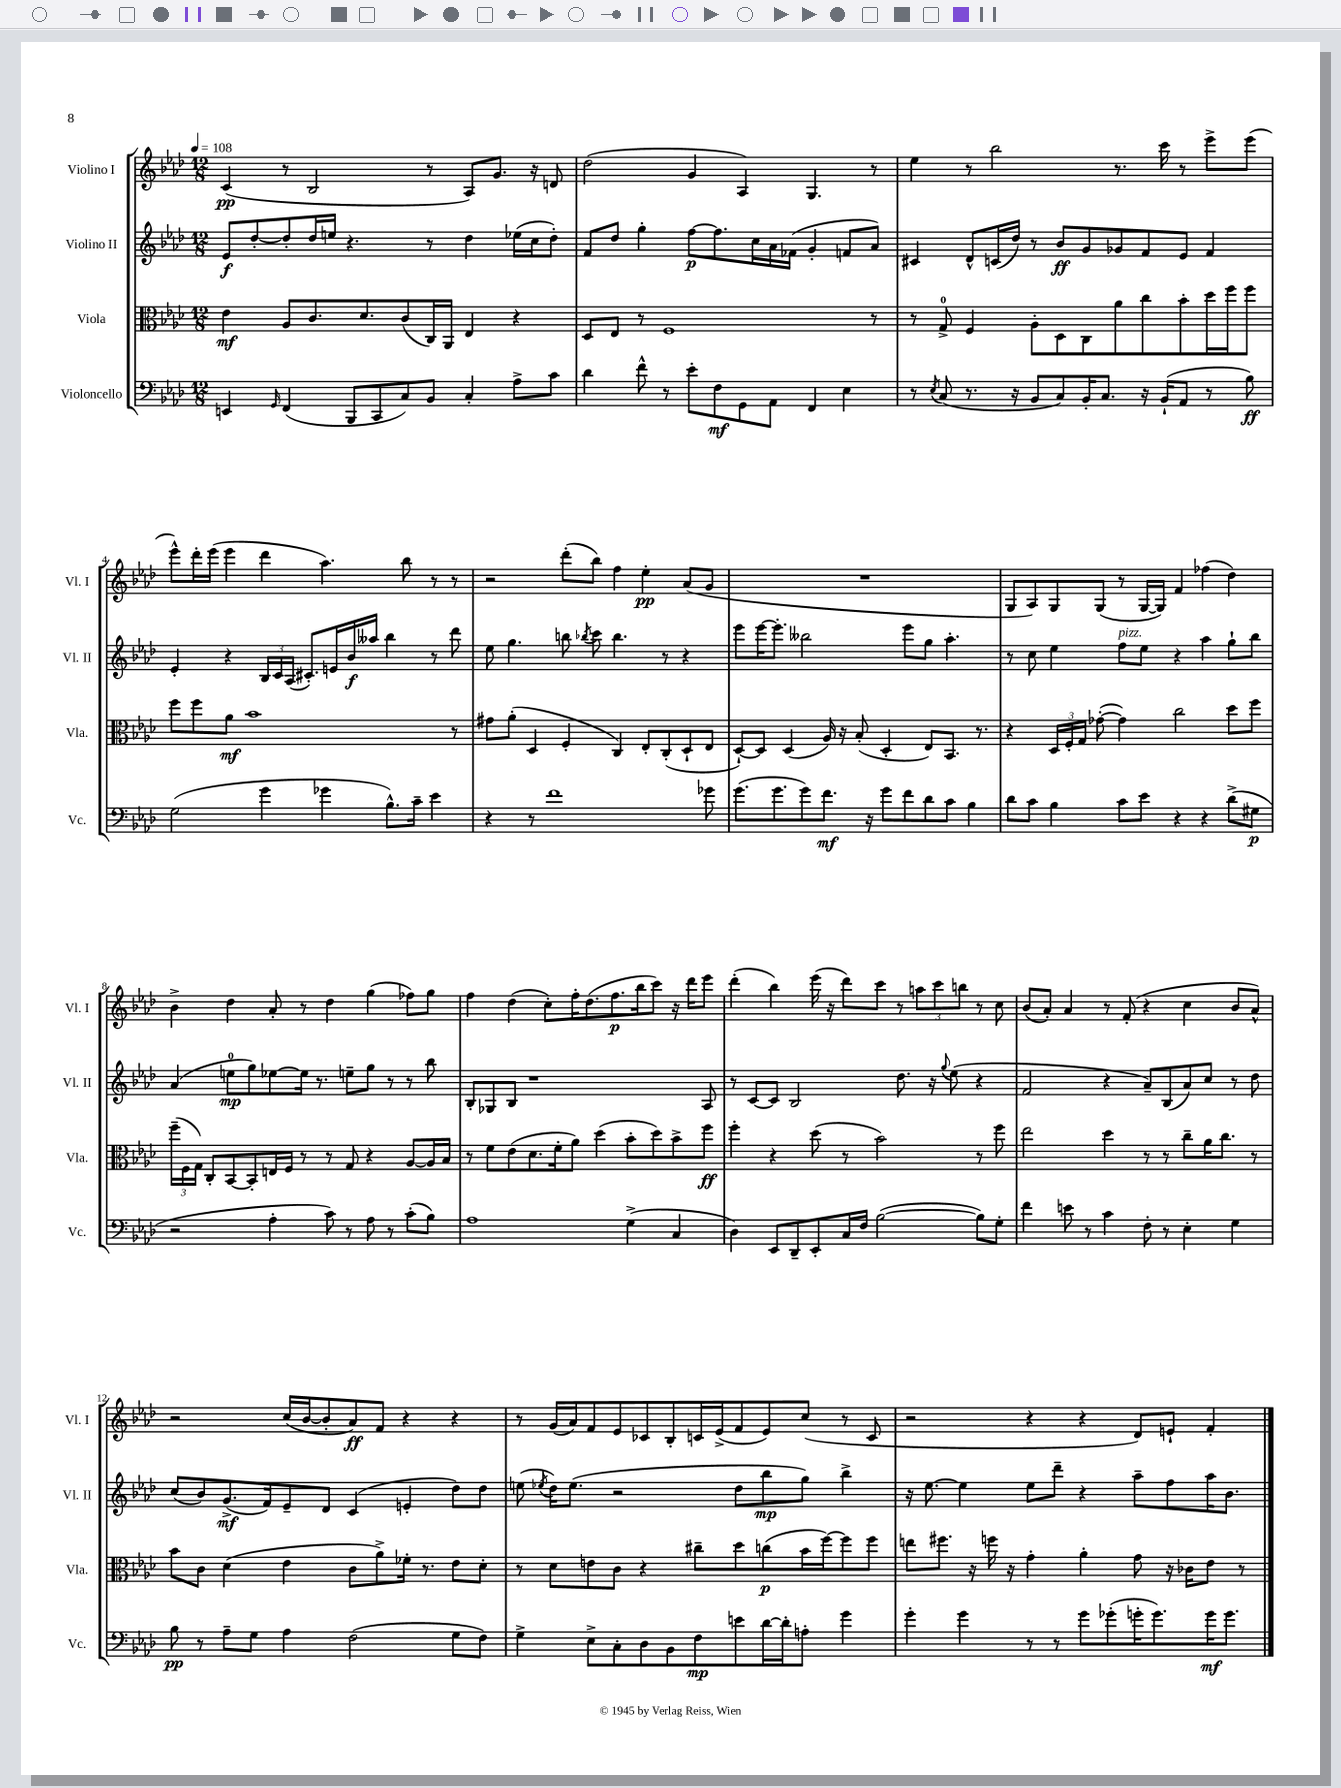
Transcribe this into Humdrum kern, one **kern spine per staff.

**kern	**kern	**kern	**kern
*staff4	*staff3	*staff2	*staff1
*clefF4	*clefC3	*clefG2	*clefG2
*k[b-e-a-d-]	*k[b-e-a-d-]	*k[b-e-a-d-]	*k[b-e-a-d-]
*M12/8	*M12/8	*M12/8	*M12/8
*MM108	*MM108	*MM108	*MM108
4EE	4e-	8e-	(4c
.	.	[8dd-'	.
16qqGG	.	.	.
(4FF	8A-	8dd-']	8r
.	8.c	16dd-	2B-
.	.	16ee	.
8BBB-	.	4.r	.
.	8.d-	.	.
8CC	.	.	.
8C)	(8c	.	.
8BB-	16C)	8r	8r
.	16AA-	.	.
4C'	4E-	4dd-	8A-)
.	.	.	8.g
8A-^	4r	(16ee-	.
.	.	16cc	16r
8c	.	8dd-')	8d
=	=	=	=
4d-	8D-	8f	(2dd-
.	8E-	8dd-	.
8f^^	8r	4gg'	.
8r	1F	.	.
8e-'	.	[8ff	4g
8F	.	8.ff]	.
8GG	.	.	4A-)
.	.	16cc	.
8AA-	.	16a-	.
.	.	(16f-	.
4FF	.	4g'	4.G
4E-	.	8f	.
.	8r	8a-)	8r
=	=	=	=
8r	8r	4c#	4ee-
8qE-	.	.	.
(8C	8G^	.	.
8.r	4F	8d-^^	8r
.	.	(16c	2bb-
16r	.	16dd-)	.
8BB-	8A-'	8r	.
8C)	8D-	8b-	.
16BB-'	8C	8g	.
8.C	.	.	.
.	8a-	8g-	8.r
16r	8cc	8f	.
(16BB-`	.	.	16ccc
8AA-	8b-'	8e-	8r
8r	16dd-	4f	8eee-^
.	16ff	.	.
8B-)	8ff	.	(8eee-
=	=	=	=
(2G	8ff	4e-'	8eee-^^)
.	8ff	.	16ddd-'
.	.	.	(16eee-
.	8a-	4r	4eee-
.	1b-	.	.
4g	.	24B-	4ddd-
.	.	24c	.
.	.	(24A-	.
.	.	8.c#')	.
4g-	.	.	4.aa-)
.	.	16e	.
.	.	16b-	.
.	.	16aa--	.
8.B-^^)	.	4bb-	.
.	.	.	8bb-
16c~	.	.	.
4e-	.	8r	8r
.	8r	8ddd-	8r
=	=	=	=
4r	8g#	8ee-	2r
.	(8a-'	4.gg	.
8r	4D-	.	.
1f	.	.	.
.	4F'	8bb	(8ddd-'
.	.	8qbb-	.
.	.	8ccc	8bb-)
.	4C)	4.bb-	4ff
.	8E-'	.	4ee-'
.	(8C'	8r	.
.	8D-`	4r	(8a-
8g-	8E-	.	8g
=	=	=	=
(8.g	[8D-`)	8eee-	1.r
.	8D-]	[16eee-	.
8.g	.	8.eee-']	.
.	(4D-	.	.
8g)	.	2bb--	.
8.f	16A-)	.	.
.	16r	.	.
.	(8B-'	.	.
16r	.	.	.
8g	4D-'	.	.
8f	.	8eee-	.
8d-	8E-)	8gg	.
8c	8.BB-	4.aa-'	.
4B-	.	.	.
.	8.r	.	.
=	=	=	=
8d-	4r	8r	8G
8c	.	8cc	8A-)
4B-	24D-	4ee-	8G
.	24F'	.	.
.	24G	.	.
.	([8g-'	.	(8G
8c	4g-])	8ff	8r
8e-	.	8ee-	[16G
.	.	.	16G])
4r	2cc	4r	4f
4r	.	4aa-	(4ff-
(8d-^	8dd-	8gg`	4dd-)
8G#	8ff	8bb-	.
=	=	=	=
2r	(24ff~	(4a-	4b-^
.	24F	.	.
.	24G)	.	.
.	8C'	.	.
.	[8BB-	8ee	4dd-
.	8BB-']	8gg)	.
4A-'	16E	[8ee-	8a-'
.	16F	.	.
.	8r	16ee-]	8r
.	.	8.r	.
8c)	8r	.	4dd-
8r	8G	8ee~	.
8A-	4r	8gg	(4gg
8r	.	8r	.
(8c'	[8A-	8r	8ff-)
8B-)	16A-]	8bb-	8gg
.	16B-	.	.
=	=	=	=
1A-	8r	8B-'	4ff
.	8f	8G-	.
.	(8e-	8B-	(4dd-
.	8.d-	1r	.
.	.	.	8cc')
.	16f'	.	.
.	8a-)	.	16ff'
.	.	.	(8.dd-
.	(4dd-	.	.
.	.	.	8.ff
(4G^	8b-'	.	.
.	.	.	16bb-
.	8dd-)	.	8ccc)
4C	8b-^	.	16r
.	.	.	16ddd-
.	8ff	8A-	8eee-
=	=	=	=
4D-)	4ff'	8r	(4ddd-'
.	.	[8c	.
8EE-	4r	8c]	4bb-)
8DD-~	.	2B-	.
8EE-'	(8dd-	.	(16eee-
.	.	.	16r
16C	8r	.	8ddd-)
16F	.	.	.
([2B-	2b-)	.	8ccc
.	.	8.dd-	8r
.	.	.	12aa
.	.	16r	.
.	.	.	12ccc
.	.	8qqgg	.
.	.	(8ee-	.
.	.	.	12bb
8B-])	8r	4r	8r
8G'	8ff	.	8cc
=	=	=	=
4f	2ee-	2f	(8b-
.	.	.	8a-')
8e	.	.	4a-
8r	.	.	.
4c	4dd-	4r	8r
.	.	.	(8f'
8F'	8r	8a-~)	4r
8r	8r	(8B-	.
4E-'	8cc~	8a-)	4cc
.	16a-	8cc	.
.	8.cc	.	.
4G	.	8r	8b-
.	8r	8dd-	8a-^^)
=	=	=	=
8B-	8b-	(8cc	2r
8r	8c	8b-)	.
8A-~	(4d-	(8.g^	.
8G	.	.	.
.	.	16f)	.
4A-	4e-	8e-~	(16cc
.	.	.	[16b-
.	.	8d-	8b-']
(2F	8c	(4c	8a-)
.	8a-^)	.	8f
.	16f-'	4e'	4r
.	8.r	.	.
8G	8e-	8dd-)	4r
8F)	8d-'	8dd-	.
=	=	=	=
4G^	8r	(8ee	8r
.	.	8qee-	.
.	8d-	16dd-)	(16g
.	.	(8.ee-	16a-)
8E-^	8e	.	8f
8C'	8c	2r	8e-
8D-	4r	.	8c-
8BB-	.	.	8B-'
8F	8cc#~	.	16c
.	.	.	(16e-^
8e	8dd-	8dd-	8f
[16d-	(8cc	8bb-	8e-)
16d-']	.	.	.
8A'	16b-	8gg)	(8cc
.	[16ff)	.	.
4g	8ff]	4bb-^	8r
.	8ff	.	8c
=	=	=	=
4g'	8ee	16r	2r
.	.	[8.ee-	.
.	8.ff#	.	.
4g	.	4ee-]	.
.	16r	.	.
.	16ff	.	.
.	16r	.	.
8r	4g'	8ee-	4r
8r	.	8ddd-~	.
8g	4a-'	4r	4r
(8g-'	.	.	.
16g'	8g	8aa-~	8d-)
8.g)	.	.	.
.	16r	8ff	8e`
.	16c-	.	.
16g	8e-	16aa-	4f'
8.g	.	8.b-	.
.	8r	.	.
==	==	==	==
*-	*-	*-	*-
